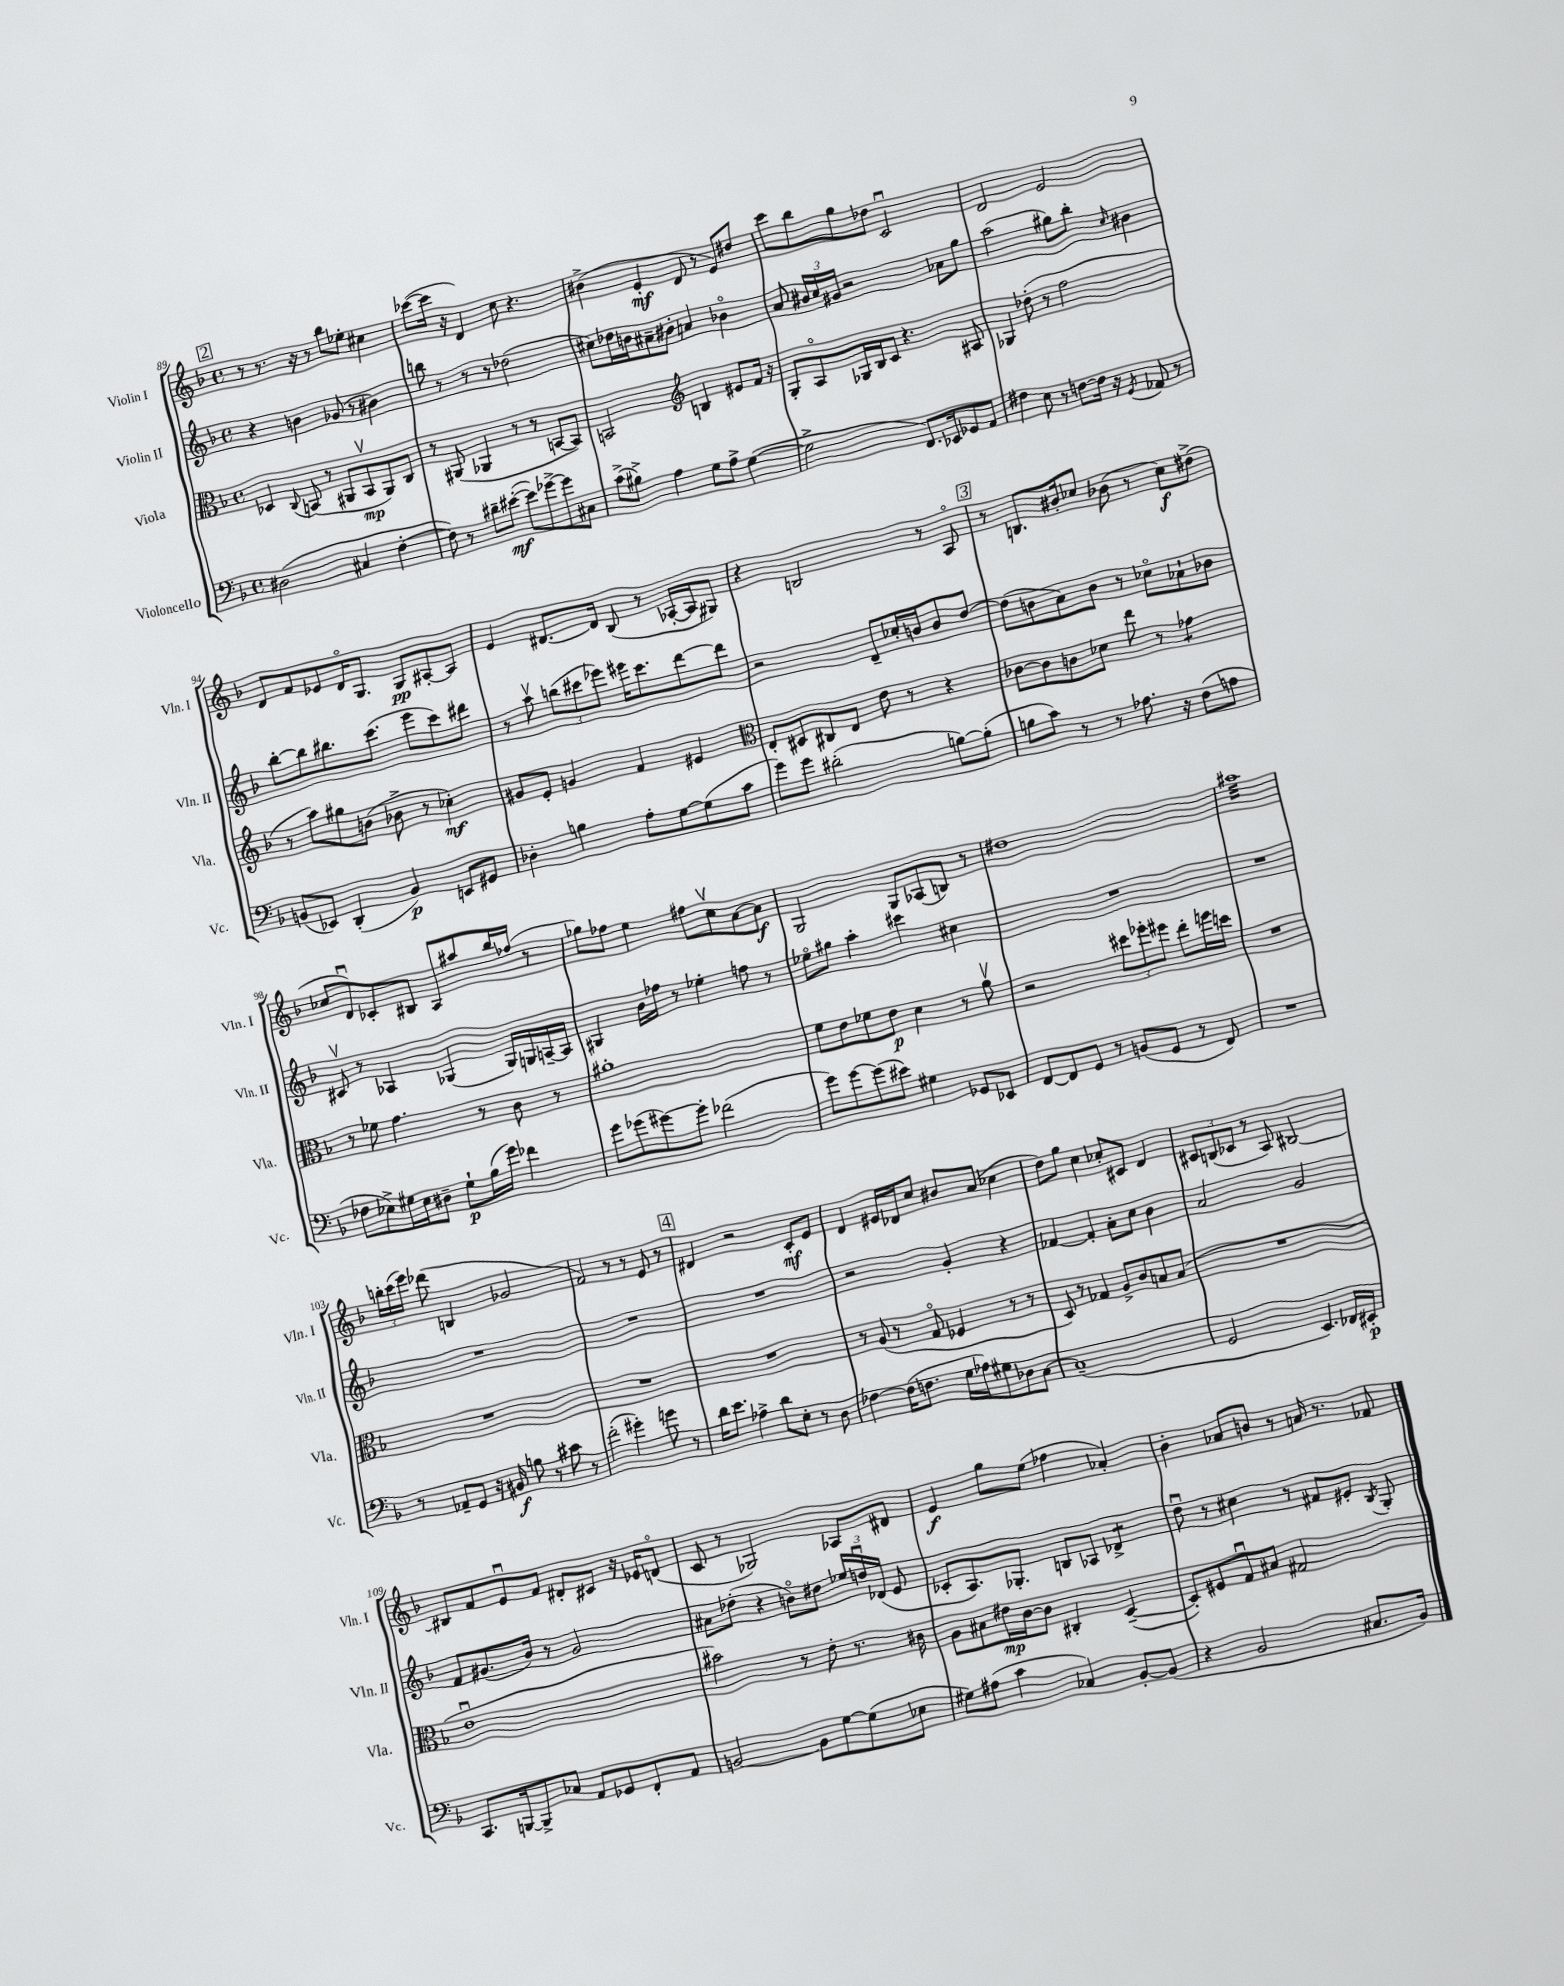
<<
\new StaffGroup <<
\new Staff = "s0" \with { instrumentName = "Violin I" shortInstrumentName = "Vln. I" } {
    \clef treble \key f \major \defaultTimeSignature \time 4/4
    \autoBeamOff \mark \markup { \box "2" } r8 r8. r16 r8 bes''8[ ees''8]-. cis''4 |
    ces'''8[~( ces'''16] r16 d'4) c''8 r4. |
    bis'4->( e'4-.\mf d'8 r8 e'8[) dis''8] |
    c'''8[ bes''8 g''8 des''8] c'2\downbow |
    d'2 e'2 |
    d'8[ f'8 ees'8 d'16\flageolet g8.] g8[\pp ais8~-. ais8] |
    e'4 dis'8.[~ dis'16] bes8( r8 aes16[~-. aes16 gis8]) |
    r4 b2 r8 a8\flageolet |
    \mark \markup { \box "3" } r8 b8.[ bis'16-. ces''8] bes'8( r8 ces''8[\f) dis''8]->( |
    ces''8[ d'8\downbow) ces'8-. bis8] a8[ ais''8 bes''16 fes''16]( r8 |
    ges''8[) fes''8] e''4 fis''8[ c''8\upbow a'8~ a'8]\f |
    g2 g8[ aes8( b8]) r8 |
    dis''1 |
    ais''1:32 |
    \tuplet 3/2 { b''16[-. c'''16( e'''16]) } des'''8( b4 ges'2 |
    f'2) r8 r8 e'8 r8 |
    \mark \markup { \box "4" } dis'4 r2 c'8[-.\mf e'8] |
    d'4 eis'16[ des'16 c''8] bis'8[ a'8]( ces''4 |
    d''8[) g''8] c''4 ces''8[-. cis'8] d'4 |
    \tuplet 3/2 { cis'8[ b8( ces'8] } r8 a8) bis2~ |
    bis8[ f'8 e'8\downbow f'8] dis'8[-. cis'8] r16 ees'16[ d'8]\flageolet( |
    c'8 r8 ges2) aes8[ dis'8] |
    e'4\f g''8[ e''8]( fes''4 aes'4-.) |
    bes'4-. aes'8[ b'8] r8 a'16 r8. fes'8 \bar "|." |
}
\new Staff = "s1" \with { instrumentName = "Violin II" shortInstrumentName = "Vln. II" } {
    \clef treble \key f \major \defaultTimeSignature \time 4/4
    \autoBeamOff \mark \markup { \box "2" } r4 b'4 ges'8( r8 bis'4) |
    b''8 r8 r8 r8 des''2( |
    cis''8[) des''16 b'16 ais'8-- bis'8]-. a'4 bes'4\flageolet |
    a'8 \tuplet 3/2 { bis'16[ c''16 gis'16] } r2 aes'8[ g''8] |
    a''2( gis''8[) bes''8]-. \grace { c''16 } bis'4 |
    bes''8[~-. bes''8 bis''8. c'''8.]( e'''8[ c'''8) dis'''8] |
    r8 a''8\upbow \tuplet 3/2 { b''8[( cis'''8 ees'''8]) } eis'''16[ cis'''8. d'''8~ d'''8] |
    r2 d'8[-- ces''16-. b'16 b'8 d''8]~ |
    \mark \markup { \box "3" } d''8[( b'8 a'8) b'8] r8 ces''8[\flageolet aes'8-! bes'8] |
    cis'8\upbow r8 aes4 ges4( ges16[) g16 a16~-- a16] |
    gis4 bes'16[ fes''16] r8 ees''4-. f''8 r8 |
    ees''8[\flageolet gis''8] a''4-. cis'''4 cis''4 |
    R1 |
    R1 |
    R1 |
    R1 |
    \mark \markup { \box "4" } R1 |
    r2 g'4-. r4 |
    fes'4~ fes'4-. a'8[-. c''8] bes'4 |
    a'2 g'2 |
    f'8[ gis'8.( bes'16]) r8 gis'2 |
    ais'8[ des''8]-.( r4 b'8[\flageolet) dis''8] \tuplet 3/2 { ees''16[ d''16\downbow des'16]( } e'8 |
    ces'8[-. a8.) ges8.]-. b8[ aes8] des'4:8-> |
    d''8\downbow r8 cis''4 r8 fis'8[ eis'8]-. \acciaccatura { bes8 } g8-. \bar "|." |
}
\new Staff = "s2" \with { instrumentName = "Viola" shortInstrumentName = "Vla." } {
    \clef alto \key f \major \defaultTimeSignature \time 4/4
    \autoBeamOff \mark \markup { \box "2" } des4 \appoggiatura { c8 } b,8( r8 ais,8[ b,8\upbow\mp ais,8) c8] |
    r8 ais,8( aes,4 r8 r8 b,8[~ b,8]) |
    b,2 \clef treble b4 eis'8[ f'16] r16 |
    g8[-. a8\flageolet ges16 bes16 c'8] r4. ais8 |
    ges4 des''8-.( r8 f''2 |
    r8 a''8[) gis''8 b'8]( bes'8-> r8 ces''4-.\mf) |
    gis'8[ e'8]-. g'4 f'4 eis'4 |
    \clef alto e8[-. dis8 cis8 e8] e'8 r8 r4 |
    \mark \markup { \box "3" } ces'8[~ ces'8 c'8 des'8] e''8 r8 ges'4:8 |
    r8 fes'8 g'4. r8 c'8 r8 |
    ais'1-. |
    f'8[ e'8 fes'8 e'8]\p d'4 r8 a'8\upbow |
    r2 \tuplet 3/2 { dis''8[ fes''8-. fis''8] } e''8[-. f''16 d''16] |
    R1 |
    R1 |
    R1 |
    \mark \markup { \box "4" } R1 |
    r8 a8( r8 g8\flageolet fes4 r8 r8 |
    d8) r8 ges4 a8[-> c'8 b8 b8]( |
    R1 |
    e'1\downbow |
    bis'2) r8 e'8-. r8. cis'16 |
    a8[ bis8 eis'16\mp c'16~ c'8] cis4-. d4~--( |
    d8[-.) fis8 g8\downbow bis8] gis2 \bar "|." |
}
\new Staff = "s3" \with { instrumentName = "Violoncello" shortInstrumentName = "Vc." } {
    \clef bass \key f \major \defaultTimeSignature \time 4/4
    \autoBeamOff \mark \markup { \box "2" } dis2( cis4 f4~-. |
    f8) r8 dis'8[-- eis'8]~-.\mf( eis'8[) ges'8~-> ges'8 cis8] |
    c'8[->( bis8]->) a4 g8[ a8]-> g4~( |
    g2-> f,8.[) ees,16 ges,8 a,8] |
    fis4 e8 r8 f8[~ f16] r16 \acciaccatura { g,8 } aes,8 r8 |
    b,8[( ees,8]) d,4-.( b,4\p) e,8[ gis,8] |
    des4-. b4 a8[-. g8~ g8( c'8] |
    g'8[) g'8] dis'2-.( b8[~) b8]-.( |
    \mark \markup { \box "3" } b8[ c'8]) r8 r8 aes8. r16 f8[( a8] |
    fes8[ ees8->) gis16 ees16 dis8]-- gis8[-!\p bes16( g'16]) fes'4 |
    g'8[ ges'8( gis'8~) gis'8]-. fes'2( |
    g'8[) g'8~ g'8( eis'8]) gis4 ges,8[ ees,8] |
    f,8[~ f,8 g,8] r8 b,8[( g,8] r8 f,8) |
    R1 |
    r8 aes,8[-- g,8] r16 bis,16\f b8 r8 cis'8 r8 |
    f'2-.( gis'4-.) g'8 r8 |
    \mark \markup { \box "4" } d'16[ e'8.] aes4-> d'8[ e8]-. r8 d8 |
    fes4~ fes16[( f8.] g16[ aes16) gis8 des8 c8]~ |
    c1--( |
    g,2 e,4.) fes,16[ eis,16]-.\p |
    c,8.[ b,,16~ b,,8-> ces8] a,8[ ges,8 f,8-. a,8] |
    b,2~ b,8[ g8~ g8( ees8] |
    gis8[) ais8]( c'4 ces4) bes,8[~-. bes,8]( |
    r4 bes,2 cis8.[ bes,16]) \bar "|." |
}
>>
>>
\layout { \context { \Score currentBarNumber = #89 } }
